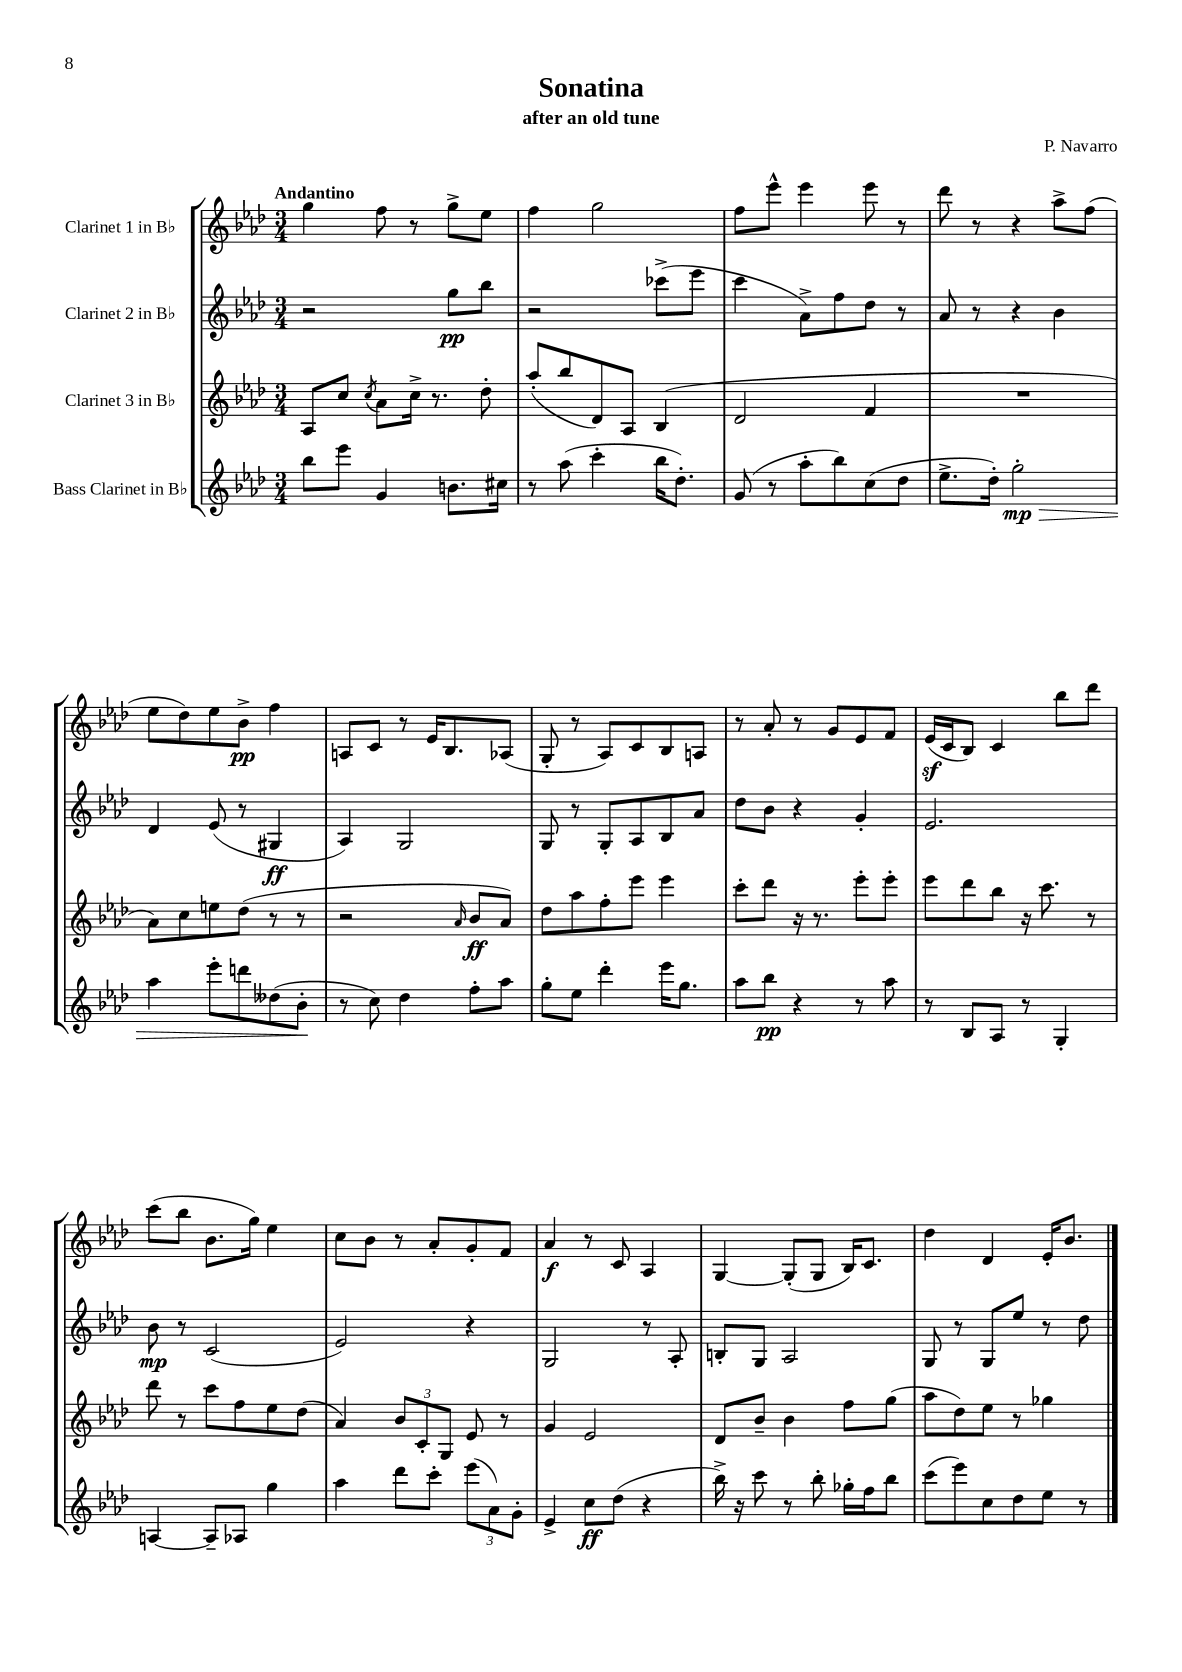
\header { title = "Sonatina" composer = "P. Navarro" subtitle = "after an old tune" }
<<
\new StaffGroup <<
\new Staff = "s0" \with { instrumentName = "Clarinet 1 in Bb" } {
    \clef treble \key aes \major \numericTimeSignature \time 3/4 \tempo "Andantino"
    g''4 f''8 r8 g''8-> ees''8 |
    f''4 g''2 |
    f''8 ees'''8-^ ees'''4 ees'''8 r8 |
    des'''8 r8 r4 aes''8-> f''8( |
    ees''8 des''8) ees''8 bes'8->\pp f''4 |
    a8 c'8 r8 ees'16 bes8. aes8( |
    g8-. r8 aes8) c'8 bes8 a8 |
    r8 aes'8-. r8 g'8 ees'8 f'8 |
    ees'16\sf( c'16 bes8) c'4 bes''8 des'''8 |
    c'''8( bes''8 bes'8. g''16) ees''4 |
    c''8 bes'8 r8 aes'8-. g'8-. f'8 |
    aes'4\f r8 c'8 aes4 |
    g4~ g8-.( g8 bes16) c'8. |
    des''4 des'4 ees'16-. bes'8. \bar "|." |
}
\new Staff = "s1" \with { instrumentName = "Clarinet 2 in Bb" } {
    \clef treble \key aes \major \numericTimeSignature \time 3/4
    r2 g''8\pp bes''8 |
    r2 ces'''8->( ees'''8 |
    c'''4 aes'8->) f''8 des''8 r8 |
    aes'8 r8 r4 bes'4 |
    des'4 ees'8( r8 gis4\ff |
    aes4) g2 |
    g8 r8 g8-. aes8 bes8 aes'8 |
    des''8 bes'8 r4 g'4-. |
    ees'2. |
    bes'8\mp r8 c'2( |
    ees'2) r4 |
    g2 r8 aes8-. |
    b8-. g8 aes2 |
    g8 r8 g8 ees''8 r8 des''8 \bar "|." |
}
\new Staff = "s2" \with { instrumentName = "Clarinet 3 in Bb" } {
    \clef treble \key aes \major \numericTimeSignature \time 3/4
    aes8 c''8 \acciaccatura { c''8 } aes'8 c''16-> r8. des''8-. |
    aes''8-.( bes''8 des'8) aes8 bes4( |
    des'2 f'4 |
    R2. |
    aes'8) c''8 e''8 des''8( r8 r8 |
    r2 \grace { aes'16 } bes'8\ff aes'8) |
    des''8 aes''8 f''8-. ees'''8 ees'''4 |
    c'''8-. des'''8 r16 r8. ees'''8-. ees'''8-. |
    ees'''8 des'''8 bes''8 r16 c'''8. r8 |
    des'''8 r8 c'''8 f''8 ees''8 des''8( |
    aes'4) \tuplet 3/2 { bes'8 c'8-. g8 } ees'8 r8 |
    g'4 ees'2 |
    des'8 bes'8-- bes'4 f''8 g''8( |
    aes''8 des''8) ees''8 r8 ges''4 \bar "|." |
}
\new Staff = "s3" \with { instrumentName = "Bass Clarinet in Bb" } {
    \clef treble \key aes \major \numericTimeSignature \time 3/4
    bes''8 ees'''8 g'4 b'8. cis''16 |
    r8 aes''8( c'''4-. bes''16 des''8.-.) |
    g'8( r8 aes''8-. bes''8) c''8( des''8 |
    ees''8.-> des''16-.) g''2-.\mp\> |
    aes''4 ees'''8-. d'''8 deses''8( bes'8-.\! |
    r8 c''8) des''4 f''8-. aes''8 |
    g''8-. ees''8 des'''4-. ees'''16 g''8. |
    aes''8 bes''8\pp r4 r8 aes''8 |
    r8 bes8 aes8 r8 g4-. |
    a4~ a8-- aes8 g''4 |
    aes''4 des'''8 c'''8-. \tuplet 3/2 { ees'''8( aes'8) g'8-. } |
    ees'4-> c''8\ff des''8( r4 |
    bes''16->) r16 c'''8 r8 bes''8-. ges''16-. f''16 bes''8 |
    c'''8( ees'''8) c''8 des''8 ees''8 r8 \bar "|." |
}
>>
>>
\layout { \context { \Score \remove "Bar_number_engraver" } }
